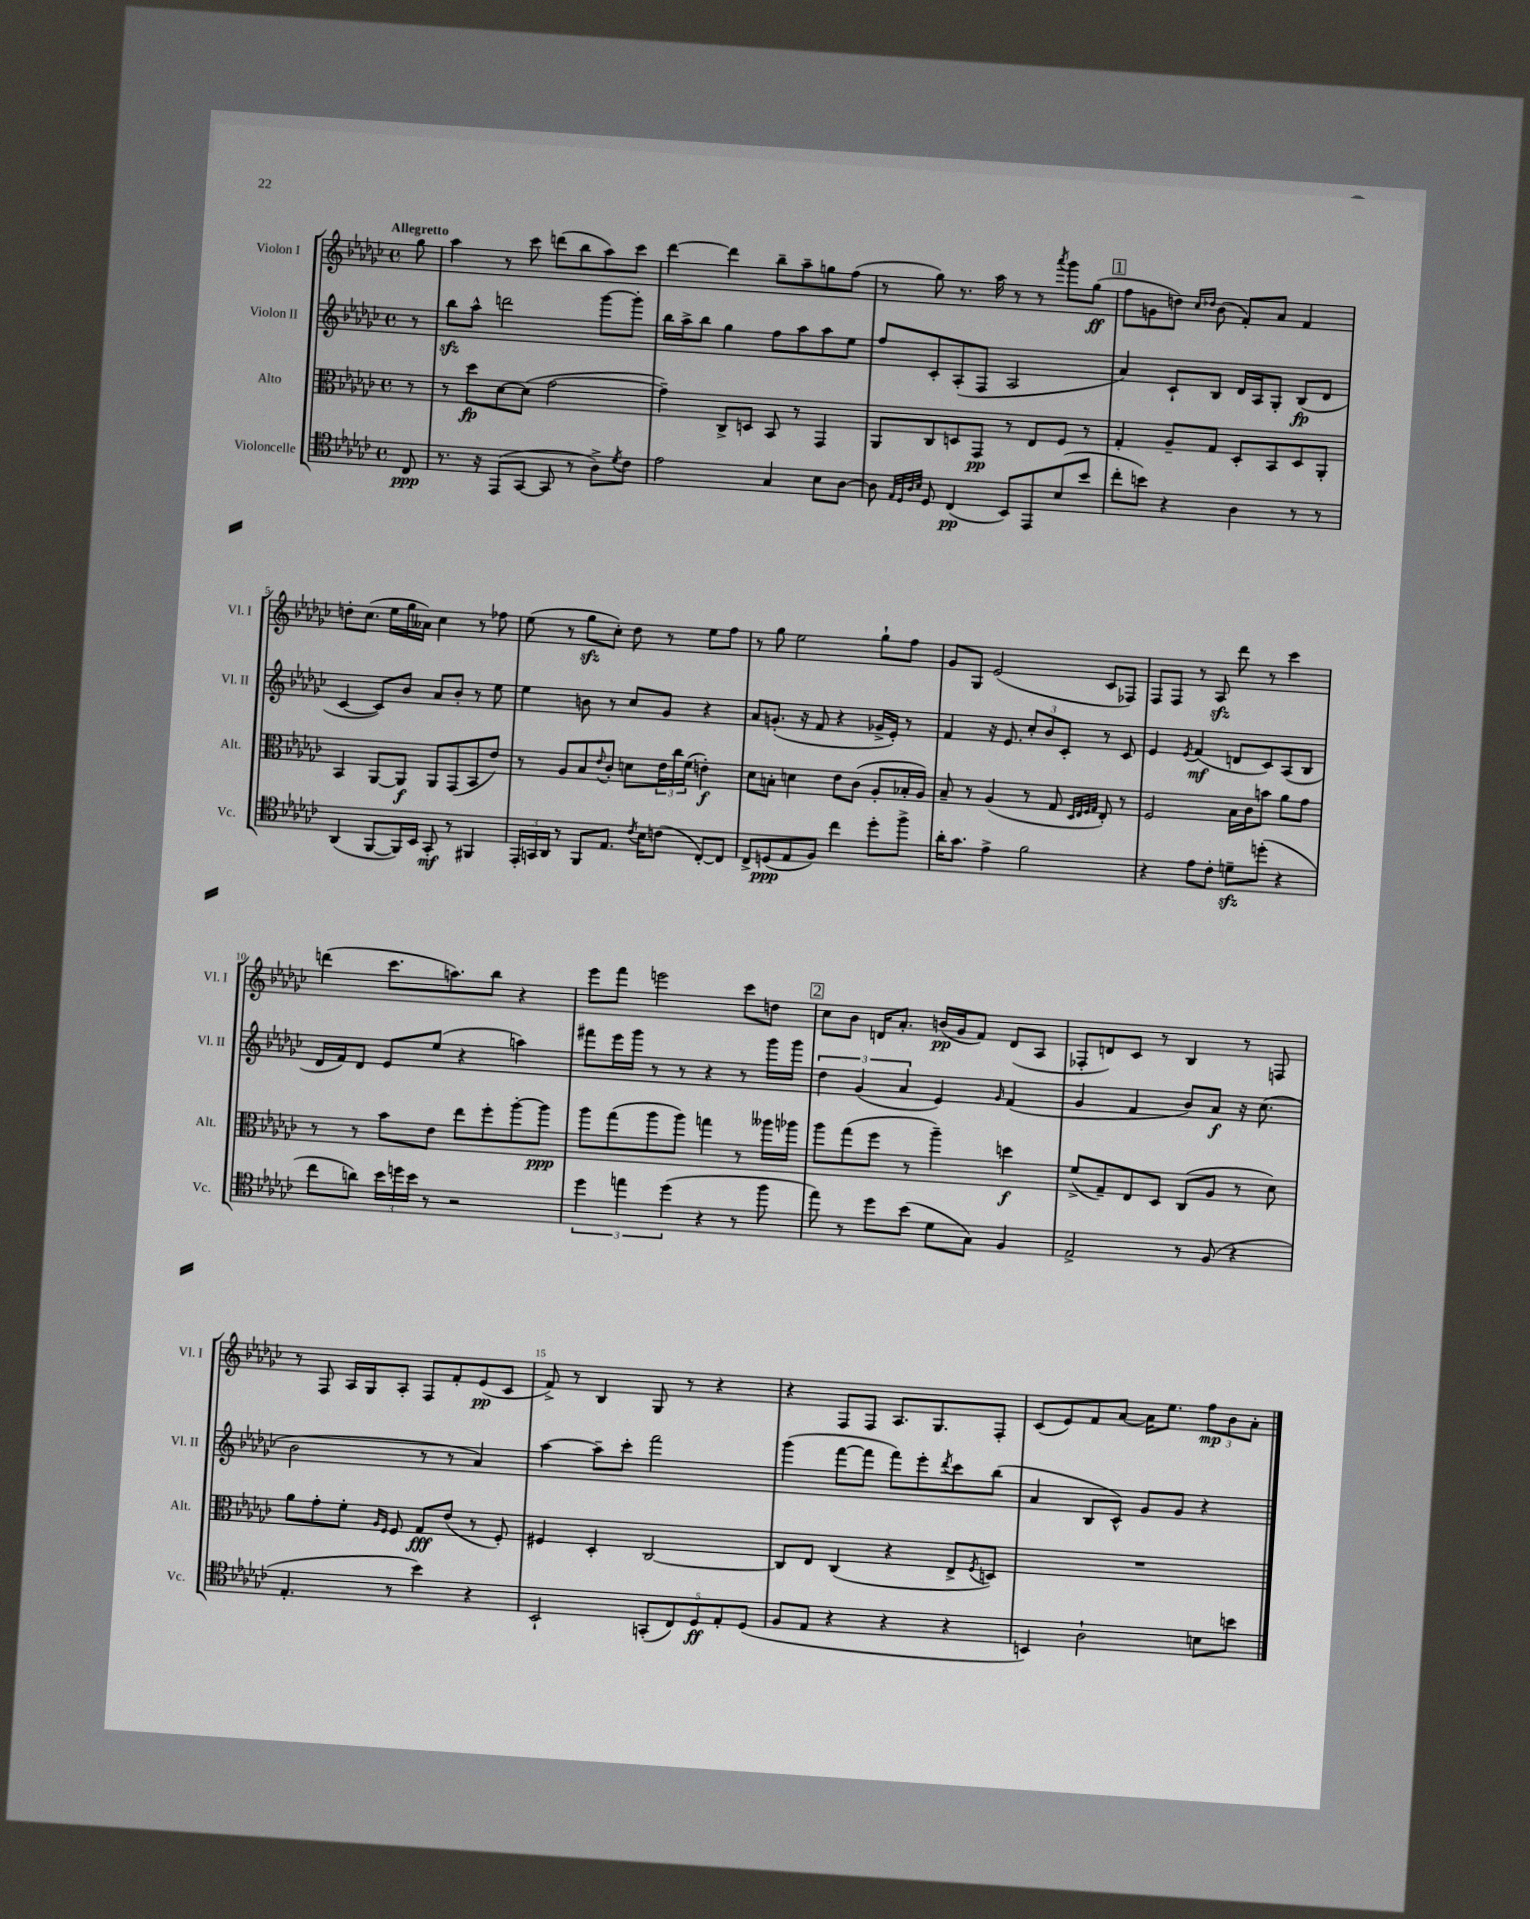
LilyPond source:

<<
\new StaffGroup <<
\new Staff = "s0" \with { instrumentName = "Violon I" shortInstrumentName = "Vl. I" } {
    \clef treble \key ges \major \defaultTimeSignature \time 4/4 \partial 8 \tempo "Allegretto"
    ges''8 |
    aes''4 r8 ces'''8 d'''8( bes''8 aes''8) ces'''8 |
    des'''4~ des'''4 bes''8-- aes''8-- g''8 f''8( |
    r8 ges''8) r8. aes''16 r8 r8 \acciaccatura { aes'''8 } ges'''8 ges''8\ff( |
    \mark \markup { \box "1" } f''8 g'8 d''8) \grace { ces''16 des''16 } bes'8( f'8-.) aes'8 f'4 |
    d''8-. ces''8.( ees''16 ges''16 aeses'16) ces''4 r8 fes''8 |
    ees''8( r8 ges''8\sfz ces''8-.) des''8 r8 ees''8 f''8 |
    r8 ges''8 ees''2 ges''8-! f''8 |
    ges'8 ges8 ees'2( ces'8 fes8) |
    f8 f8 r8 aes8\sfz des'''8 r8 ces'''4 |
    d'''4( ces'''8. a''8.) bes''8 r4 |
    ees'''8 f'''8 e'''2 ces'''8 d''8 |
    \mark \markup { \box "2" } ces''8 bes'8 d'16 aes'8.-. b'16\pp( ges'16 f'8) d'8( aes8 |
    fes8-. d'8) ces'8 r8 bes4 r8 f8 |
    r8 f8 aes16 ges16 aes8-. f8 f'8-. ees'8\pp( ces'8 |
    f'8->) r8 bes4 ges8 r8 r4 |
    r4 f8 f8 aes8. ges8. f8-. |
    ces'8( ees'8) f'8 aes'8~ aes'16 ees''8. \tuplet 3/2 { f''8\mp bes'8 aes'8-. } \bar "|." |
}
\new Staff = "s1" \with { instrumentName = "Violon II" shortInstrumentName = "Vl. II" } {
    \clef treble \key ges \major \defaultTimeSignature \time 4/4 \partial 8
    r8 |
    bes''8\sfz aes''8-^ d'''2 ges'''8~ ges'''8-. |
    bes''16 aes''16-> bes''8 ges''4 f''8 aes''8 aes''8 ees''8 |
    f''8 ces'8-. aes8-.( f8 aes2 |
    \mark \markup { \box "1" } aes'4) ces'8-! bes8 des'16 aes16 ges8-. bes8\fp( des'8 |
    ces'4~ ces'8) bes'8 aes'8 bes'8-. r8 ees''8 |
    ees''4 b'8 r8 ces''8 ges'8 r4 |
    aes'8 g'8.-.( r16 f'8 r4 ges'16-> ees'16-.) r8 |
    f'4 r16 ees'8. \tuplet 3/2 { ces''8-. bes'8 ces'8-. } r8 ces'8 |
    ees'4 \acciaccatura { ees'8 } f'4\mf( d'8 ces'8) aes8( bes8 |
    des'16 f'16) des'8 ees'8 ees''8( r4 a''4) |
    fis'''8 ees'''16 ges'''16 r8 r8 r4 r8 ges'''16 ges'''16 |
    \mark \markup { \box "2" } \tuplet 3/2 { des''4 ges'4( aes'4 } ees'4) \grace { ges'16 } f'4( |
    ges'4 f'4 bes'8) aes'8\f r16 ces''8.( |
    bes'2 r8 r8 aes'4) |
    aes''4~ aes''8-- ces'''8-. f'''2 |
    ges'''4( f'''8~ f'''8 f'''8) ees'''8-. \acciaccatura { des'''8 } ces'''8 bes''8( |
    aes'4 bes8 ces'8-^) ges'8 ges'8 r4 \bar "|." |
}
\new Staff = "s2" \with { instrumentName = "Alto" shortInstrumentName = "Alt." } {
    \clef alto \key ges \major \defaultTimeSignature \time 4/4 \partial 8
    r8 |
    r8 des''8\fp des'8~ des'8( ges'2~ |
    ges'4--) ces8-> d8 bes,8 r8 ges,4 |
    aes,8 ces8 d8 ges,8\pp r8 ees8 f8 r8 |
    \mark \markup { \box "1" } ges4-. aes8-- ges8 des8-. bes,8 des8 aes,8-. |
    bes,4 aes,8~ aes,8\f aes,8 ges,8( bes,8 ees'8) |
    r8 aes8 bes8 \appoggiatura { ees'8 } ces'8-. d'8 \tuplet 3/2 { ees'16 ces''16 f'16( } e'4-.\f) |
    des'8 b8-. d'4 ees'8 ces'8( aes8-. bes16-. aes16) |
    bes8-- r8 aes4( r8 ges8 \grace { des32 ees32 f32 ges32 } ees8-.) r8 |
    f2 bes16 ces'16 b'8 aes'8 ges'8 |
    r8 r8 bes'8 ees'8 ees''8 f''8-. aes''8~-. aes''8\ppp |
    aes''8 ges''8( aes''8 aes''8) g''4 r8 aeses''16 aes''16 |
    \mark \markup { \box "2" } aes''8 ges''8( f''8 r8 aes''4--) d''4\f |
    f'8->( ges8--) ees8 des8 ces8( aes8 r8 des'8) |
    aes'8 ges'8-. f'8-. \grace { aes16 f16 } f8 ges8\fff ees'8( r8 f8-.) |
    fis4 des4-. ces2~ |
    ces8 ees8 ces4( r4 ees8-> \acciaccatura { f8 } d8) |
    R1 \bar "|." |
}
\new Staff = "s3" \with { instrumentName = "Violoncelle" shortInstrumentName = "Vc." } {
    \clef tenor \key ges \major \defaultTimeSignature \time 4/4 \partial 8
    ces8\ppp |
    r8. r16 ees,8( ges,8~ ges,8 r8 aes8->) \acciaccatura { des'8 } ces'8 |
    ees'2 ges4 bes8 aes8~ |
    aes8 \grace { ees32 des32 aes32 bes32 } des8 ces4\pp( bes,8) ees,8 bes8( bes'8 |
    \mark \markup { \box "1" } ces''8-. b'8) r4 aes4 r8 r8 |
    aes,4( f,8~ f,16) bes,16 ges,8-.\mf r8 fis,4 |
    \tuplet 3/2 { ees,16-. g,16 aes,16 } r8 f,8 ees8. \acciaccatura { ces'8 } bes16 c'8( ces8~-.) ces8 |
    ces8-> d8\ppp( ees8 f8) ces''4 des''8-. f''8-> |
    aes'16-. ges'8. ees'4-> f'2 |
    r4 ees'8 ces'8-. d'8--\sfz d''8-.( r4 |
    ces''8 a'8) \tuplet 3/2 { bes'16 d''16 bes'16 } r8 r2 |
    \tuplet 3/2 { des''4 e''4 des''4( } r4 r8 f''8 |
    \mark \markup { \box "2" } ees''8) r8 des''8 bes'8( des'8 ges8) f4 |
    ees2-> r8 f8( r4 |
    ees4.-. r8 bes'4) r4 |
    bes,2-! \tuplet 5/4 { g,8-.( ces8) des8\ff ees8-. des8( } |
    f8 ees8 r4 r4 r4 |
    b,4) aes2-! b8 b'8 \bar "|." |
}
>>
>>
\layout { \context { \Score \override BarNumber.break-visibility = ##(#f #t #t) barNumberVisibility = #(every-nth-bar-number-visible 5) } }
